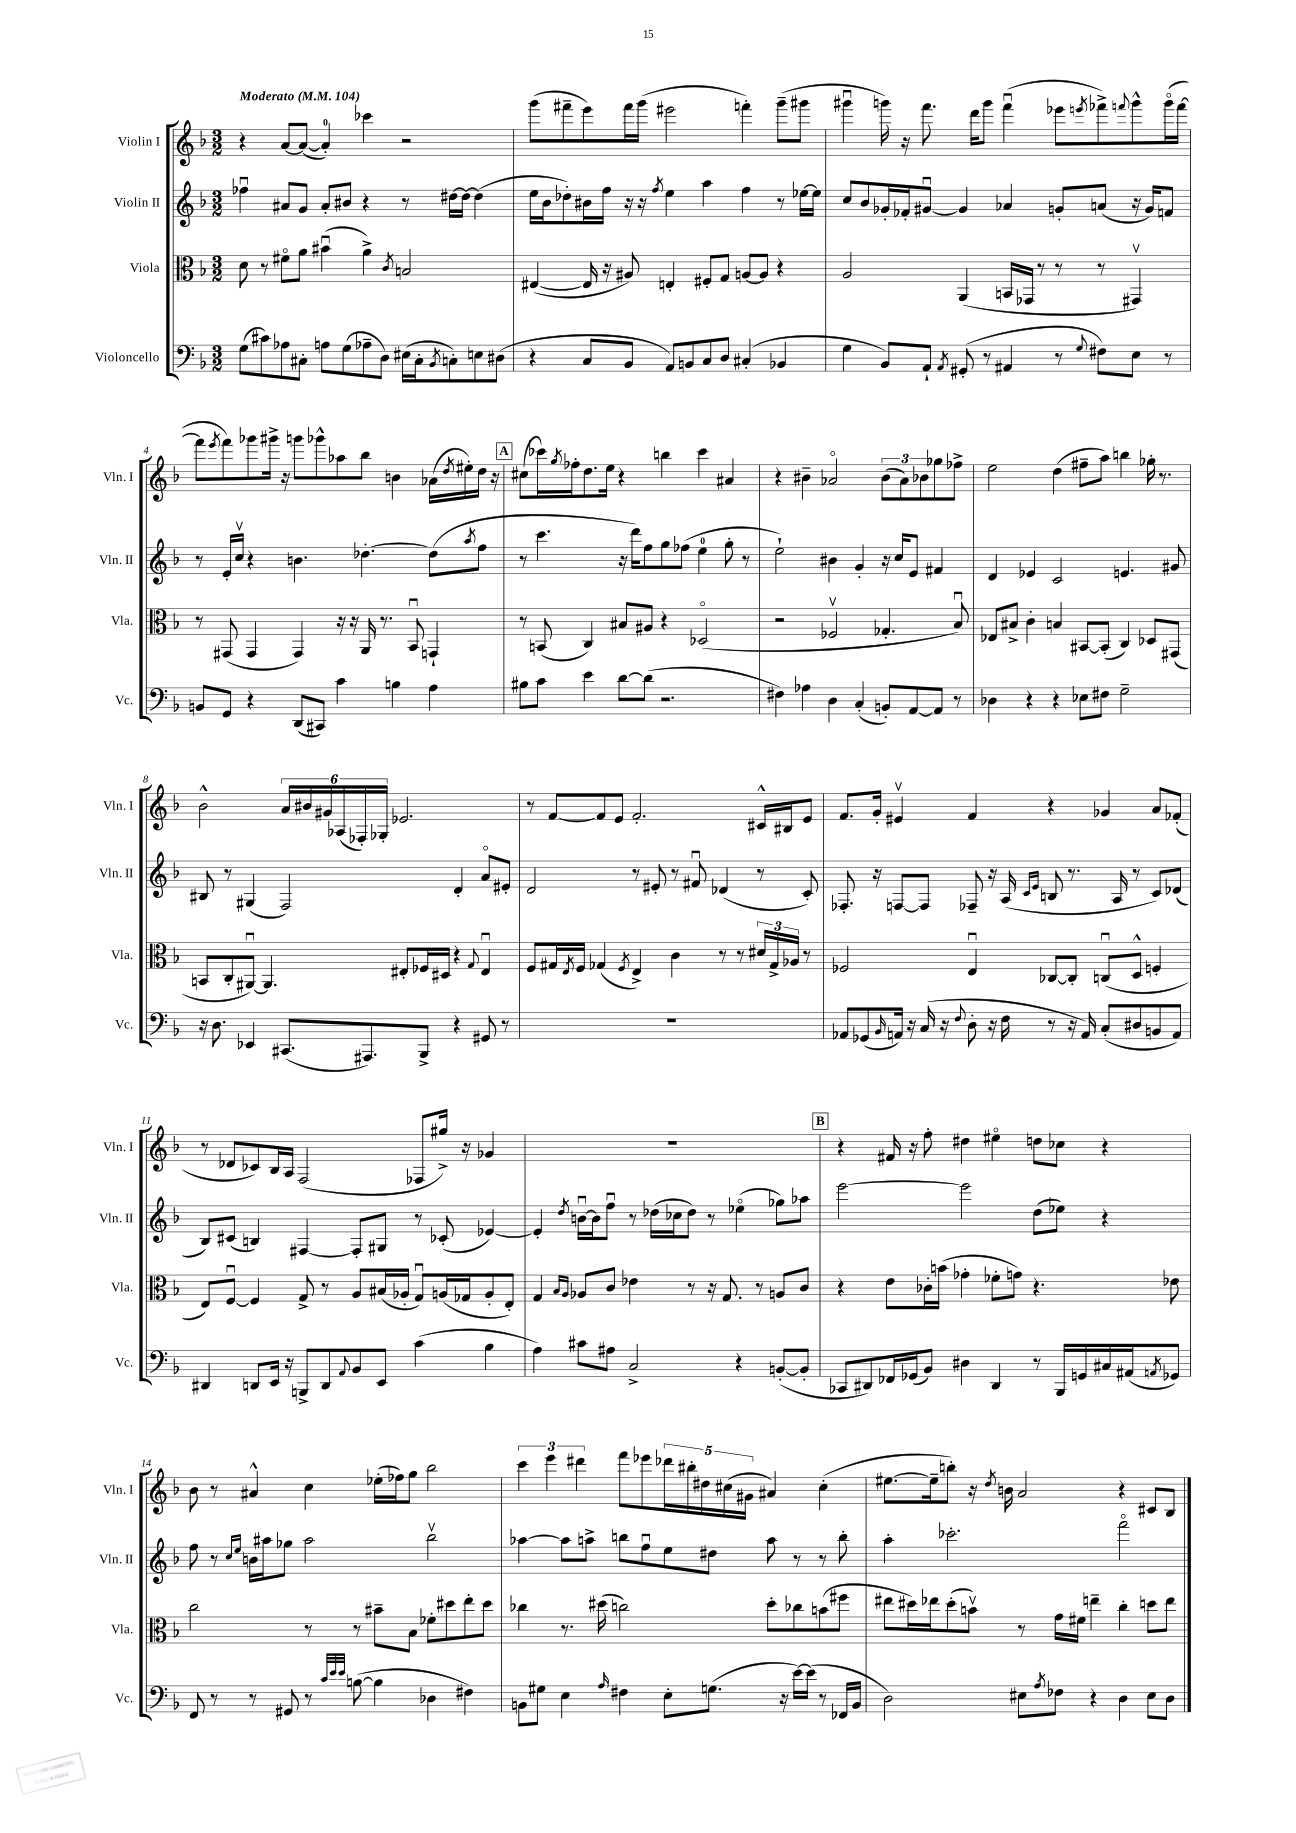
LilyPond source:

<<
\new StaffGroup <<
\new Staff = "s0" \with { instrumentName = "Violin I" shortInstrumentName = "Vln. I" } {
    \clef treble \key f \major \numericTimeSignature \time 3/2 \tempo "Moderato" 4 = 104
    r4 a'8~ a'8~( a'4-0-.) ces'''4 r2 |
    g'''8( fis'''8-- e'''8) fis'''16 g'''16( eis'''2 f'''4-.) g'''8--( gis'''8 |
    gis'''4\downbow g'''16) r16 f'''8. d'''16 g'''8 f'''4\downbow( ees'''8 \acciaccatura { e'''8 } fes'''8->) \appoggiatura { f'''8 } g'''8-^ g'''16\flageolet( f'''16~ |
    f'''8 \acciaccatura { e'''8 } f'''8) ges'''8 gis'''16-> r16 g'''8 ges'''8-^ aes''8 bes''8 b'4 aes'16( \acciaccatura { d''8 } eis''16-.) d''16 r16 |
    \mark \markup { \box "A" } cis''8( ces'''16) \acciaccatura { g''8 } fes''16-. d''8. e''16 r4 b''4 ces'''4 ais'4 |
    r4 bis'4-- aes'2\flageolet \tuplet 3/2 { bis'8( aes'8) bes'8 } ges''8 fes''8-> |
    e''2 d''4( fis''8-- a''8) b''4 ges''16-. r8. |
    bes'2-^ \tuplet 6/4 { a'16 bis'16 gis'16 aes16( fes16-.) ges16-. } ees'2. |
    r8 f'8~ f'8 e'8 f'2.-. cis'16-^ bis16 e'8 |
    f'8. g'16-. eis'4\upbow f'4 r4 ges'4 a'8 fes'8-.( |
    r8 des'8 ces'8) bes16 a16 f2( fes8 gis''16->) r16 ges'4 |
    R1. |
    \mark \markup { \box "B" } r4 fis'16 r16 f''8-. dis''4 eis''4\flageolet d''8 ces''8 r4 |
    bes'8 r8 ais'4-^ c''4 ees''16-.( fes''16) g''8 bes''2 |
    \tuplet 3/2 { c'''4 e'''4 dis'''4 } f'''8 ees'''8 \tuplet 5/4 { des'''16 bis''16-. dis''16 cis''16( gis'16 } ais'4) cis''4-.( |
    eis''8.~ eis''16-- b''8-.) r16 \acciaccatura { d''8 } b'16 a'2 r4 cis'8 bes8 \bar "|." |
}
\new Staff = "s1" \with { instrumentName = "Violin II" shortInstrumentName = "Vln. II" } {
    \clef treble \key f \major \numericTimeSignature \time 3/2
    fes''4\downbow ais'8 g'8 ais'8-. bis'8 r4 r8 dis''16~ dis''16~ dis''4( |
    e''16 bes'16 des''8-.) bis'16 f''16 r16 r16 \acciaccatura { f''8 } e''4 a''4 f''4 r8 ees''16~ ees''16 |
    c''8 bes'8 ges'16-. fes'16-. gis'8~\downbow gis'4 aes'4 g'8-. a'8( r16 g'16) f'8 |
    r8 e'16-. c''16\upbow r4 b'4. des''4.~-. des''8( \acciaccatura { a''8 } f''8 |
    \mark \markup { \box "A" } r8 c'''4. r16 d'''16) f''8 g''8 fes''8( e''4-0 g''8-. r8 |
    e''2-!) bis'4 g'4-. r16 c''16 e'8 fis'4 |
    d'4 ees'4 c'2 e'4. gis'8 |
    bis8 r8 gis4( f2) d'4-. a'8\flageolet eis'8-. |
    d'2 r8 eis'8-. r8 fis'8\downbow des'4( r8 c'8-.) |
    fes8.-. r16 f8~ f8 fes8-- r16 a16( \grace { c'16 e'16 } b8 r8. a16 r8 c'8) des'8( |
    bes8) cis'8( b4) fis4~ fis8-. gis8 r8 ces'8-.( ees'4~) |
    ees'4-. \acciaccatura { d''8 } b'16~\downbow b'16 f''8\downbow r8 des''16( ces''16 des''8) r8 ees''4\flageolet( ges''8) aes''8 |
    \mark \markup { \box "B" } e'''2~ e'''2 d''8( ees''8) r4 |
    f''8 r8 \grace { c''16 e''16 } b'16 ais''16 ges''8 ais''2 bes''2\upbow |
    aes''4~ aes''8 a''8-> b''8 f''8\downbow e''8 dis''8 a''8 r8 r8 b''8-. |
    a''4-. ces'''2.-. f'''2\flageolet \bar "|." |
}
\new Staff = "s2" \with { instrumentName = "Viola" shortInstrumentName = "Vla." } {
    \clef alto \key f \major \numericTimeSignature \time 3/2
    d'8 r8 fis'8\flageolet a'8 bis'4\downbow( a'4->) \acciaccatura { c'8 } b2 |
    eis4~( eis16 r16 ais8) e4-. fis8-. g8 a8~ a8 r4 |
    a2 a,4( b,16 ges,16 r8 r8 r8 gis,4\upbow) |
    r8 gis,8( gis,4 gis,4) r16 r16 a,16 r8. bes,8\downbow g,4-! |
    \mark \markup { \box "A" } r8 b,8( c4) bis8 ais8 r4 des2\flageolet( |
    r2 fes2\upbow ges4.-. bes8\downbow) |
    ees8 bis8-> c'4-. b4 bis,8~ bis,8-.( c4) des8 gis,8( |
    b,8 c8-. ais,8~\downbow) ais,4. eis8-. fes16 dis16 r4 \appoggiatura { g8 } eis4\downbow |
    f8 gis16 \acciaccatura { e8 } f16 ges4( \acciaccatura { f8 } e4->) c'4 r8 r8 \tuplet 3/2 { dis'16 ges16-> aes16 } r8 |
    fes2 e4\downbow ces8~ ces8-. c8\downbow( d8-^ f4-. |
    e8) f8~\downbow f4 g8-> r8 a8 bis16( aes16-. g8\downbow) a16( ges16 a8-. e8-.) |
    g4 \grace { bes16 a16 } aes8 c'8 ees'4 r8 r16 g8. r8 a8 c'8 |
    \mark \markup { \box "B" } r4 e'8 ces'16-. b'16( ges'4-. fes'8-. g'8) r4. ees'8 |
    c''2 r8 r8 bis'8-- bes8 fes'8-. dis''8 e''8-. dis''8 |
    ces''4 r8. dis''16( c''2) dis''8-. ces''8 b'8( fis''8 |
    eis''8 dis''16) ees''16 dis''8-.( b'8\upbow) r8 g'16 fis'16 e''4-- c''4-. d''8 e''8 \bar "|." |
}
\new Staff = "s3" \with { instrumentName = "Violoncello" shortInstrumentName = "Vc." } {
    \clef bass \key f \major \numericTimeSignature \time 3/2
    g8( cis'8) aes8 cis8-. a8 g8( aes8-- d8) eis16( cis16-. \acciaccatura { bes,8 } c8-.) e8 dis8( |
    r4 c8 bes,8 a,8) b,8 c8 d8 cis4-.( bes,4 |
    g4 bes,8) a,8-! \acciaccatura { a,8 } gis,8-.( r8 ais,4 r8 \appoggiatura { g8 } fis8) e8 r8 |
    b,8 g,8 r4 d,8( cis,8) c'4 b4 a4 |
    \mark \markup { \box "A" } bis8 c'8 e'4 d'8~ d'8( r2. |
    fis4) aes4 d4 c4-.( b,8-.) a,8~ a,8 r8 |
    des4 r4 r4 ees8 fis8 g2-- |
    r16 d8. ees,4 cis,8.( ais,,8.) bes,,8-> r4 gis,8 r8 |
    R1. |
    aes,8 ges,8( \grace { bes,16 } a,16) r16 c16( r16 \appoggiatura { f8 } d8-. r16 f16 r8 r16 a,16) c8-.( dis8 b,8 a,8) |
    dis,4 d,8 e,16 r16 b,,8-> d,8 \appoggiatura { a,8 } bes,8 e,8 c'4( bes4 |
    a4) cis'8 ais8 c2-> r4 b,8~-.( b,8-. |
    \mark \markup { \box "B" } ces,8 dis,8) fes,16 ges,16( bes,8) dis4 dis,4 r8 bes,,16 g,16 cis16 ais,16( \acciaccatura { a,8 } ges,8) |
    f,8 r8 r8 gis,8 r8 \grace { c'32 e'32 e'32 } b8~( b4 des4 fis4) |
    b,8 gis8 e4 \grace { a16 } fis4 e8-. g8.( r16 e'16~) e'16( r8 fes,16 b,16 |
    d2) eis8 \acciaccatura { a8 } fes8 r4 d4 eis8 d8 \bar "|." |
}
>>
>>
